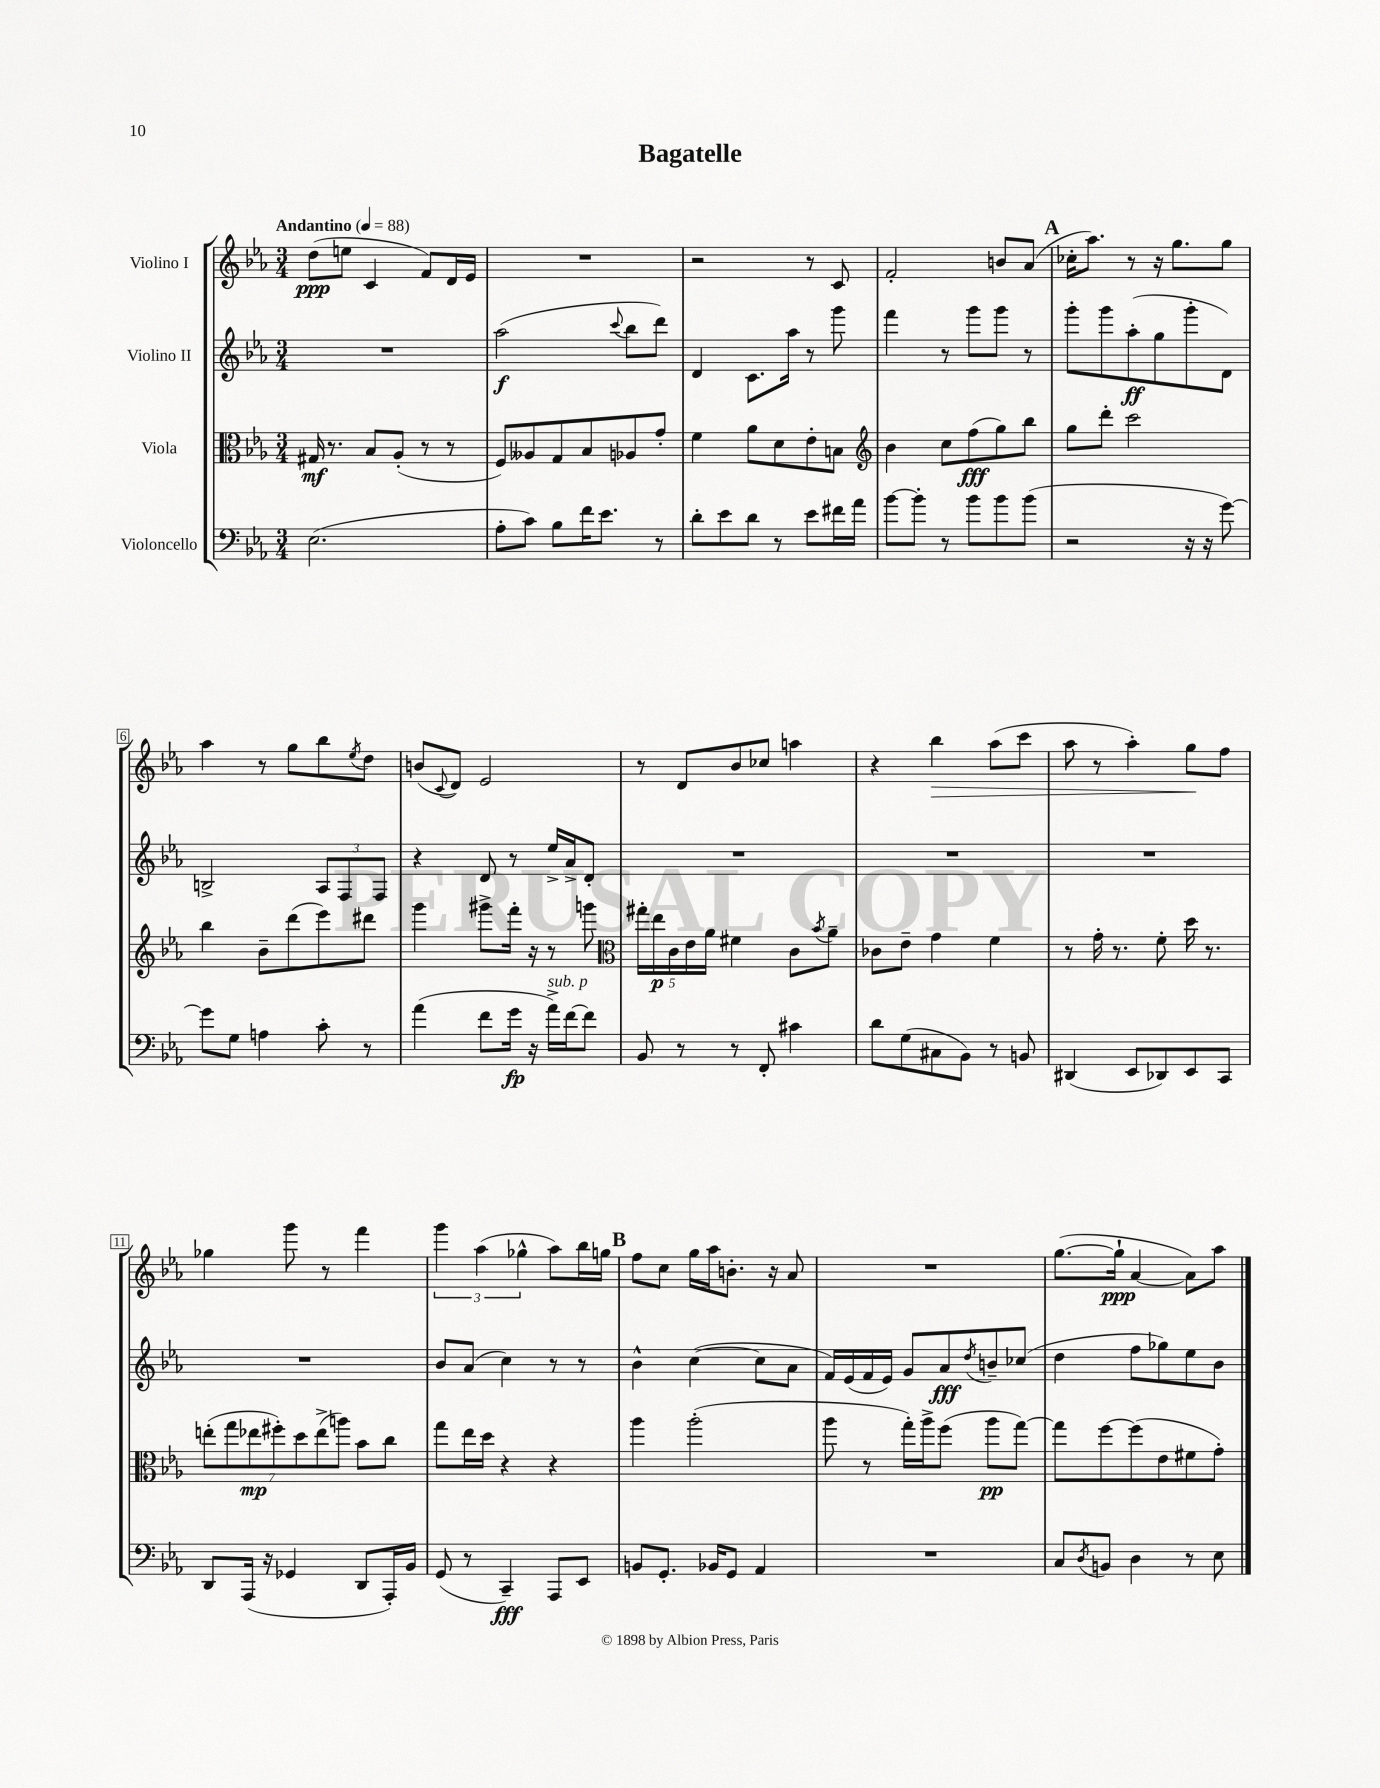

**kern	**dynam	**kern	**dynam	**kern	**dynam	**kern	**dynam
*part4	*part4	*part3	*part3	*part2	*part2	*part1	*part1
*staff4	*staff4	*staff3	*staff3	*staff2	*staff2	*staff1	*staff1
*I"Violoncello	*	*I"Viola	*	*I"Violino II	*	*I"Violino I	*
*clefF4	*	*clefC3	*	*clefG2	*	*clefG2	*
*k[b-e-a-]	*	*k[b-e-a-]	*	*k[b-e-a-]	*	*k[b-e-a-]	*
*M3/4	*	*M3/4	*	*M3/4	*	*M3/4	*
*MM88	*	*MM88	*	*MM88	*	*MM88	*
=1	=1	=1	=1	=1	=1	=1	=1
!	!	!	!	!	!	!LO:TX:a:B:t=Andantino	!
(2.E-\	.	16G#X/	mf	2.r	.	(8dd\L	ppp
.	.	8.r	.	.	.	.	.
.	.	.	.	.	.	8een\J	.
.	.	8B-/L	.	.	.	4c/	.
.	.	(8A-'/J	.	.	.	.	.
.	.	8r	.	.	.	8f/L)	.
.	.	8r	.	.	.	16d/L	.
.	.	.	.	.	.	16e-/JJ	.
=2	=2	=2	=2	=2	=2	=2	=2
8A-'\L	.	8F/L)	.	(2aa-\	f	2.r	.
8c\J)	.	8A--X/	.	.	.	.	.
8B-\L	.	8G/	.	.	.	.	.
16f\K	.	8B-/	.	.	.	.	.
8.e-\J	.	.	.	.	.	.	.
.	.	.	.	8qqccc/	.	.	.
.	.	8A-X/	.	8bb-\L	.	.	.
8r	.	8g'/J	.	8ddd\J)	.	.	.
=3	=3	=3	=3	=3	=3	=3	=3
8d'\L	.	4f\	.	4d/	.	2r	.
8e-\	.	.	.	.	.	.	.
8d\J	.	8a-\L	.	8.c\L	.	.	.
8r	.	8d\	.	.	.	.	.
.	.	.	.	16aa-\Jk	.	.	.
8e-\L	.	8e-'\	.	8r	.	8r	.
16f#X\L	.	8Bn\J	.	8ggg\	.	8c/	.
16a-\JJ	.	.	.	.	.	.	.
=4	=4	=4	=4	=4	=4	=4	=4
*	*	*clefG2	*	*	*	*	*
[8b-\L	.	4b-\	.	4fff\	.	2f'/	.
8b-'\J]	.	.	.	.	.	.	.
8r	.	8cc\L	.	8r	.	.	.
8b-\L	.	(8ff\	fff	8ggg\L	.	.	.
8b-\	.	8gg\)	.	8ggg\J	.	8bn/L	.
(8b-\J	.	8bb-\J	.	8r	.	(8a-/J	.
!!LO:REH:place=s1:t=A
=5	=5	=5	=5	=5	=5	=5	=5
2r	.	8gg\L	.	8ggg'\L	.	16cc-X'\KL	.
.	.	.	.	.	.	8.aa-\J)	.
.	.	8ddd'\J	.	8ggg\	.	.	.
.	.	2ccc\	.	(8aa-'\	ff	8r	.
.	.	.	.	8gg\	.	16r	.
.	.	.	.	.	.	8.gg\L	.
16r	.	.	.	8ggg'\	.	.	.
16r	.	.	.	.	.	.	.
[8g\)	.	.	.	8d\J)	.	8gg\J	.
!!LO:LB:g=z
=6	=6	=6	=6	=6	=6	=6	=6
8g\L]	.	4bb-\	.	2Bn^/	.	4aa-\	.
8G\J	.	.	.	.	.	.	.
4An\	.	8b-~\L	.	.	.	8r	.
.	.	(8ddd\	.	.	.	8gg\L	.
8c'\	.	8eee-\)	.	12A-/L	.	8bb-\	.
.	.	.	.	12F/	.	.	.
.	.	.	.	.	.	8qee-/	.
8r	.	8ddd#X\J	.	.	.	8dd\J	.
.	.	.	.	12F/J	.	.	.
=7	=7	=7	=7	=7	=7	=7	=7
(4a-\	.	4ggg\	.	4r	.	(8bn/L	.
.	.	.	.	.	.	8qqc/	.
.	.	.	.	.	.	8d/J)	.
8f\L	.	8ggg#X^\L	.	8d/	.	2e-/	.
16g\Jk	fp	16fff'\Jk	.	8r	.	.	.
16r	.	16r	.	.	.	.	.
!LO:TX:a:i:t=sub. p	!	!	!	!	!	!	!
16a-^\LL)	.	8r	.	16ee-^/LL	.	.	.
[16f\J	.	.	.	16a-^/J	.	.	.
8f\J]	.	8gggn\	.	8d'/J	.	.	.
=8	=8	=8	=8	=8	=8	=8	=8
*	*	*clefC3	*	*	*	*	*
8BB-/	.	20gg#X'\LL	.	2.r	.	8r	.
.	.	20ee-\	p	.	.	.	.
.	.	20c\	.	.	.	.	.
8r	.	.	.	.	.	8d/L	.
.	.	20e-\	.	.	.	.	.
.	.	20a-\JJ	.	.	.	.	.
8r	.	4f#X\	.	.	.	8b-/	.
8FF'/	.	.	.	.	.	8cc-X/J	.
4c#X\	.	8c\L	.	.	.	4aan\	.
.	.	8qb-/	.	.	.	.	.
.	.	8a-~\J	.	.	.	.	.
=9	=9	=9	=9	=9	=9	=9	=9
8d\L	.	8c-X\L	.	2.r	.	4r	.
(8G\	.	8e-~\J	.	.	.	.	.
!	!	!	!	!	!	!	!LO:HP:b
8C#X\	.	4g\	.	.	.	4bb-\	>
8BB-\J)	.	.	.	.	.	.	.
8r	.	4f\	.	.	.	(8aa-\L	.
8BBn/	.	.	.	.	.	8ccc\J	.
=10	=10	=10	=10	=10	=10	=10	=10
(4DD#X/	.	8r	.	2.r	.	8aa-\	.
.	.	16g'\	.	.	.	8r	.
.	.	8.r	.	.	.	.	.
8EE-/L	.	.	.	.	.	4aa-'\)	.
8DD-X/)	.	8f'\	.	.	.	.	.
8EE-/	.	16dd\	.	.	.	8gg\L	.
.	.	8.r	.	.	.	.	.
8CC/J	.	.	.	.	.	8ff\J	]
!!LO:LB:g=z
=11	=11	=11	=11	=11	=11	=11	=11
8DD/L	.	(14een'\L	.	2.r	.	4gg-X\	.
.	.	14gg\	.	.	.	.	.
(16AAA-/Jk	.	.	.	.	.	.	.
.	.	14ee-X\	mp	.	.	.	.
16r	.	.	.	.	.	.	.
.	.	14ff#X'\)	.	.	.	.	.
4GG-X/	.	.	.	.	.	8ggg\	.
.	.	14dd\	.	.	.	.	.
.	.	(14ee-^\	.	.	.	.	.
.	.	.	.	.	.	8r	.
.	.	14aan\J)	.	.	.	.	.
8DD/L	.	8b-\L	.	.	.	4fff\	.
16AAA-'/L)	.	8cc\J	.	.	.	.	.
16BB-/JJ	.	.	.	.	.	.	.
=12	=12	=12	=12	=12	=12	=12	=12
(8GG/	.	8gg\L	.	8b-/L	.	6ggg\	.
8r	.	16ee-\L	.	(8a-/J	.	.	.
.	.	.	.	.	.	(6aa-\	.
.	.	16dd\JJ	.	.	.	.	.
4CC~/)	fff	4r	.	4cc\)	.	.	.
.	.	.	.	.	.	6gg-X^^\	.
8AAA-/L	.	4r	.	8r	.	8aa-\L)	.
8EE-/J	.	.	.	8r	.	16bb-\L	.
.	.	.	.	.	.	16ggn\JJ	.
!!LO:REH:place=s1:t=B
=13	=13	=13	=13	=13	=13	=13	=13
8BBn/L	.	4aa-\	.	4b-^^\	.	8ff\L	.
8.GG'/J	.	.	.	.	.	8cc\J	.
.	.	(2aa-'\	.	([4cc\	.	16gg\LL	.
16BB-X/KL	.	.	.	.	.	16aa-\J	.
8GG/J	.	.	.	.	.	8.bn'\J	.
4AA-/	.	.	.	8cc\L]	.	.	.
.	.	.	.	.	.	16r	.
.	.	.	.	8a-\J	.	8a-/	.
=14	=14	=14	=14	=14	=14	=14	=14
2.r	.	8aa-\	.	16f/LL)	.	2.r	.
.	.	.	.	(16e-/	.	.	.
.	.	8r	.	16f/	.	.	.
.	.	.	.	16e-/JJ)	.	.	.
.	.	16gg'\LL)	.	8g/L	.	.	.
.	.	16aa-^\J	.	.	.	.	.
.	.	(8ff\J	.	8a-/	fff	.	.
.	.	.	.	8qdd/	.	.	.
.	.	8aa-\L	pp	8bn~/	.	.	.
.	.	[8gg\J)	.	(8cc-X/J	.	.	.
=15	=15	=15	=15	=15	=15	=15	=15
8C/L	.	8gg\L]	.	4dd\	.	([8.gg\L	.
8qD/	.	.	.	.	.	.	.
8BBn/J	.	[8ff\	.	.	.	.	.
.	.	.	.	.	.	16gg`\Jk]	ppp
4D\	.	(8ff\]	.	8ff\L	.	[4a-/	.
.	.	8e-\	.	8gg-X\)	.	.	.
8r	.	8f#X\	.	8ee-\	.	8a-\L])	.
8E-\	.	8g'\J)	.	8b-\J	.	8aa-\J	.
==	==	==	==	==	==	==	==
*-	*-	*-	*-	*-	*-	*-	*-
